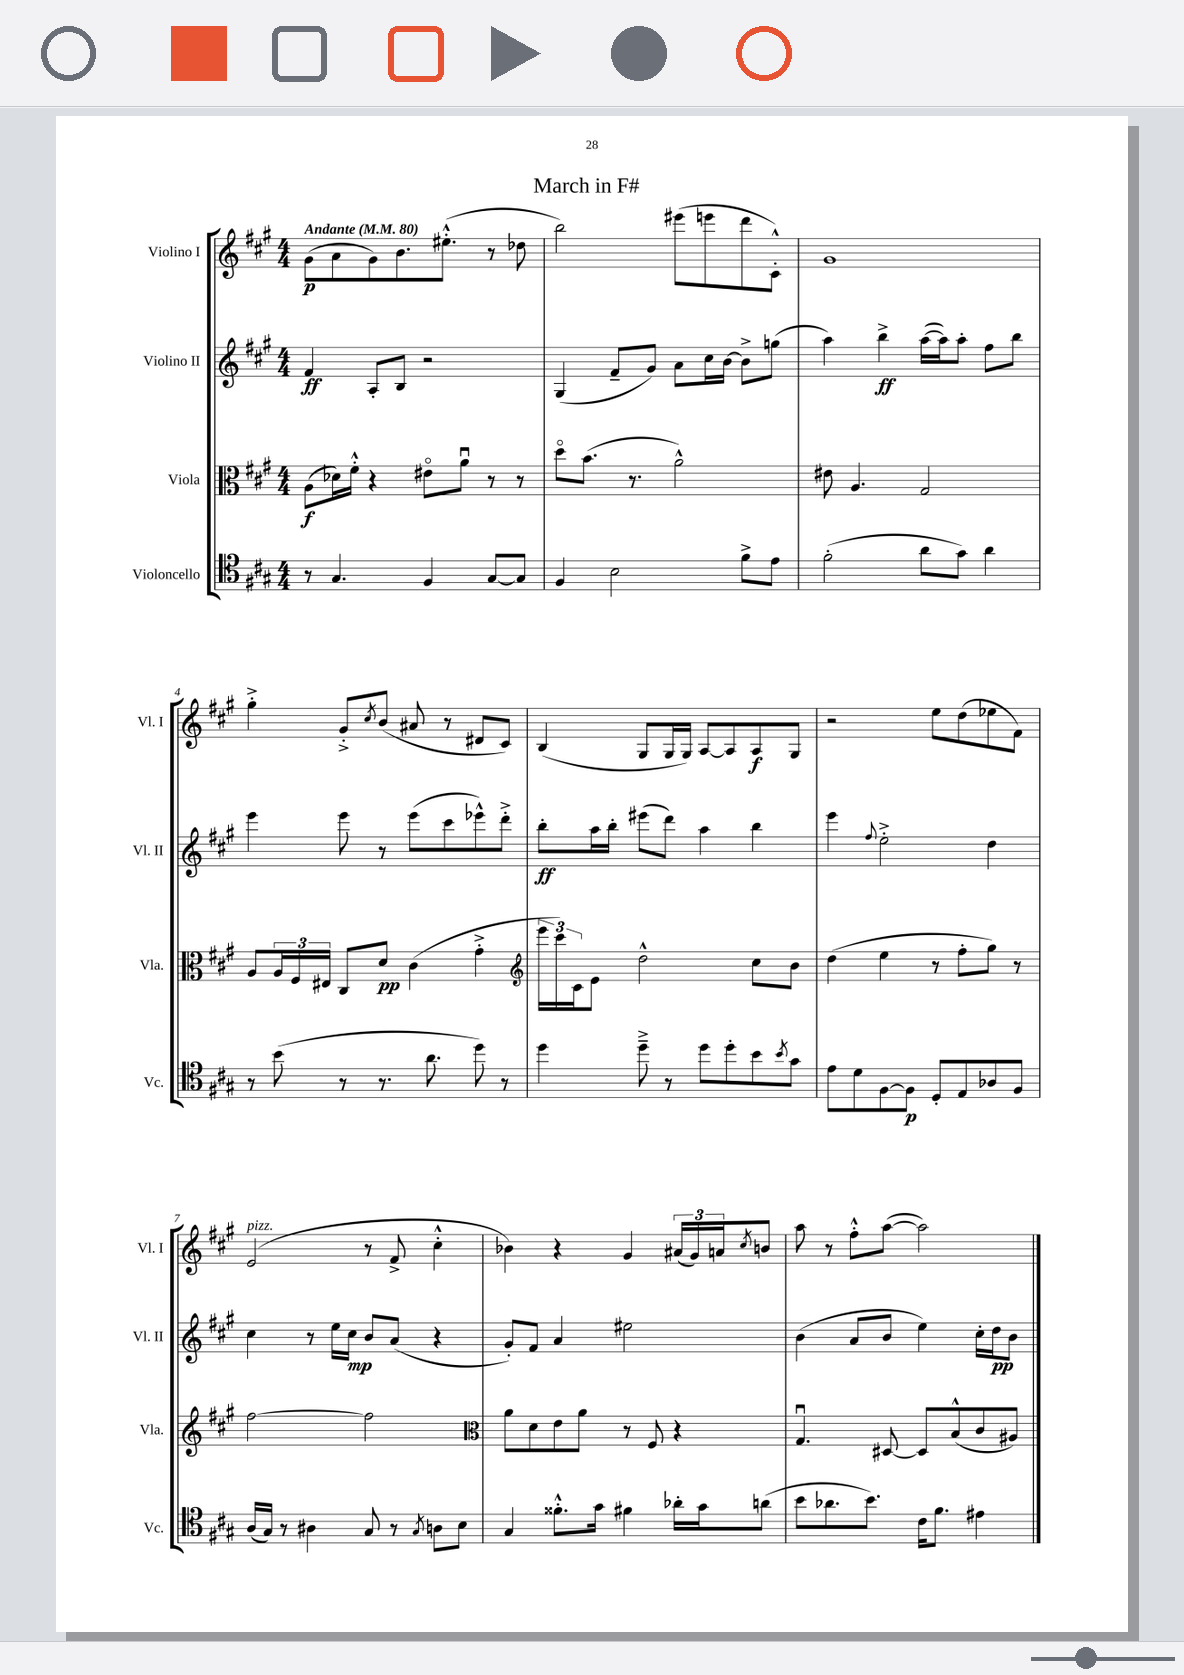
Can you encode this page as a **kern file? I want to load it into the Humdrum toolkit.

**kern	**dynam	**kern	**dynam	**kern	**dynam	**kern	**dynam
*part4	*part4	*part3	*part3	*part2	*part2	*part1	*part1
*staff4	*staff4	*staff3	*staff3	*staff2	*staff2	*staff1	*staff1
*I"Violoncello	*	*I"Viola	*	*I"Violino II	*	*I"Violino I	*
*I'Vc.	*	*I'Vla.	*	*I'Vl. II	*	*I'Vl. I	*
*clefC4	*	*clefC3	*	*clefG2	*	*clefG2	*
*k[f#c#g#]	*	*k[f#c#g#]	*	*k[f#c#g#]	*	*k[f#c#g#]	*
*M4/4	*	*M4/4	*	*M4/4	*	*M4/4	*
*MM80	*	*MM80	*	*MM80	*	*MM80	*
=1	=1	=1	=1	=1	=1	=1	=1
!	!	!	!	!	!	!LO:TX:a:B:t=Andante	!
8r	.	(8A\L	f	4f#/	ff	(8g#\L	p
4.G#/	.	16d-X\L)	.	.	.	8a\	.
.	.	16f#'^^\JJ	.	.	.	.	.
.	.	4r	.	8A'/L	.	8g#\)	.
.	.	.	.	8B/J	.	8.b\	.
4F#/	.	8e#X\L	.	2r	.	.	.
.	.	.	.	.	.	(8.ee#X'^^\J	.
.	.	8au\J	.	.	.	.	.
[8G#/L	.	8r	.	.	.	8r	.
8G#/J]	.	8r	.	.	.	8dd-X\	.
=2	=2	=2	=2	=2	=2	=2	=2
4F#/	.	8dd\L	.	(4G#/	.	2bb\)	.
.	.	(8.b\J	.	.	.	.	.
2B\	.	.	.	8f#~/L	.	.	.
.	.	8.r	.	.	.	.	.
.	.	.	.	8g#/J)	.	.	.
.	.	2a^^\)	.	8a\L	.	(8eee#X\L	.
.	.	.	.	16cc#\L	.	8eeen\	.
.	.	.	.	[16b\JJ	.	.	.
8f#^\L	.	.	.	8b^\L]	.	8ddd\	.
8e\J	.	.	.	(8ggn\J	.	8c#'^^\J)	.
=3	=3	=3	=3	=3	=3	=3	=3
(2f#'\	.	8e#X\	.	4aa\)	.	1g#	.
.	.	4.A/	.	.	.	.	.
.	.	.	.	4bb^\	ff	.	.
8a\L	.	2G#/	.	([16aa\LL	.	.	.
.	.	.	.	16aa\J])	.	.	.
8g#\J)	.	.	.	8aa'\J	.	.	.
4a\	.	.	.	8ff#\L	.	.	.
.	.	.	.	8bb\J	.	.	.
!!LO:LB:g=z
=4	=4	=4	=4	=4	=4	=4	=4
8r	.	8A/L	.	4eee\	.	4gg#'^\	.
(8b\	.	24A/L	.	.	.	.	.
.	.	24F#/	.	.	.	.	.
.	.	24E#X/JJ	.	.	.	.	.
8r	.	8C#/L	.	8eee\	.	8g#'^/L	.
.	.	.	.	.	.	8qcc#/	.
8.r	.	8d/J	pp	8r	.	(8b/J	.
.	.	(4c#\	.	(8eee\L	.	8a#X/	.
8.a\	.	.	.	.	.	.	.
.	.	.	.	8ccc#\	.	8r	.
8dd\)	.	4g#'^\	.	8eee-X^^\)	.	8d#X/L	.
8r	.	.	.	8ddd'^\J	.	8c#/J)	.
=5	=5	=5	=5	=5	=5	=5	=5
*	*	*clefG2	*	*	*	*	*
4dd\	.	24eee\LL	.	8bb'\L	ff	(4B/	.
.	.	24ccc#\)	.	.	.	.	.
.	.	24c#\J	.	.	.	.	.
.	.	8e\J	.	16aa\L	.	.	.
.	.	.	.	16bb'\JJ	.	.	.
8dd~^\	.	2dd^^\	.	(8eee#X\L	.	8G#/L	.
8r	.	.	.	8ddd\J)	.	16G#/L	.
.	.	.	.	.	.	16G#/JJ)	.
8dd\L	.	.	.	4aa\	.	[8A/L	.
8dd'\	.	.	.	.	.	8A/]	.
8b\	.	8cc#\L	.	4bb\	.	8A/	f
8qb/	.	.	.	.	.	.	.
8g#\J	.	8b\J	.	.	.	8G#/J	.
=6	=6	=6	=6	=6	=6	=6	=6
8e\L	.	(4dd\	.	4eee\	.	2r	.
8d\	.	.	.	.	.	.	.
.	.	.	.	8qqff#/	.	.	.
[8F#\	.	4ee\	.	2ee'^\	.	.	.
8F#\J]	p	.	.	.	.	.	.
8D'/L	.	8r	.	.	.	8ee\L	.
8E/	.	8ff#'\L	.	.	.	(8dd\	.
8A-X/	.	8gg#\J)	.	4dd\	.	8ee-X\	.
8F#/J	.	8r	.	.	.	8f#\J)	.
!!LO:LB:g=z
=7	=7	=7	=7	=7	=7	=7	=7
!	!	!	!	!	!	!LO:TX:a:i:t=pizz.	!
(16A/LL	.	[2ff#\	.	4cc#\	.	(2e/	.
16G#/JJ)	.	.	.	.	.	.	.
8r	.	.	.	.	.	.	.
4A#X\	.	.	.	8r	.	.	.
.	.	.	.	16ee\LL	.	.	.
.	.	.	.	16cc#\JJ	mp	.	.
8G#/	.	2ff#\]	.	8b/L	.	8r	.
8r	.	.	.	(8a/J	.	8f#^/	.
8qG#/	.	.	.	.	.	.	.
8An\L	.	.	.	4r	.	4cc#'^^\	.
8B\J	.	.	.	.	.	.	.
=8	=8	=8	=8	=8	=8	=8	=8
*	*	*clefC3	*	*	*	*	*
4G#/	.	8a\L	.	8g#'/L)	.	4b-X\)	.
.	.	8d\	.	8f#/J	.	.	.
8.f##X'^^\L	.	8e\	.	4a/	.	4r	.
.	.	8a\J	.	.	.	.	.
16g#\Jk	.	.	.	.	.	.	.
4f#X\	.	8r	.	2ee#X\	.	4g#/	.
.	.	8F#/	.	.	.	.	.
16a-X'\LL	.	4r	.	.	.	(24a#X/LL	.
.	.	.	.	.	.	24g#/)	.
16g#\J	.	.	.	.	.	.	.
.	.	.	.	.	.	24an/J	.
.	.	.	.	.	.	8qcc#/	.
(8an\J	.	.	.	.	.	8bn/J	.
=9	=9	=9	=9	=9	=9	=9	=9
8b\L	.	4.G#u/	.	(4b\	.	8aa\	.
8.a-X\	.	.	.	.	.	8r	.
.	.	.	.	8a/L	.	8ff#'^^\L	.
8.b\J)	.	.	.	.	.	.	.
.	.	[8D#X/	.	8b/J	.	([8aa\J	.
16c#\KL	.	8D#/L]	.	4ee\)	.	2aa\])	.
8.f#\J	.	.	.	.	.	.	.
.	.	(8B^^/	.	.	.	.	.
4e#X\	.	8c#/	.	16cc#'\LL	.	.	.
.	.	.	.	16dd\J	pp	.	.
.	.	8A#X/J)	.	8b\J	.	.	.
==	==	==	==	==	==	==	==
*-	*-	*-	*-	*-	*-	*-	*-
